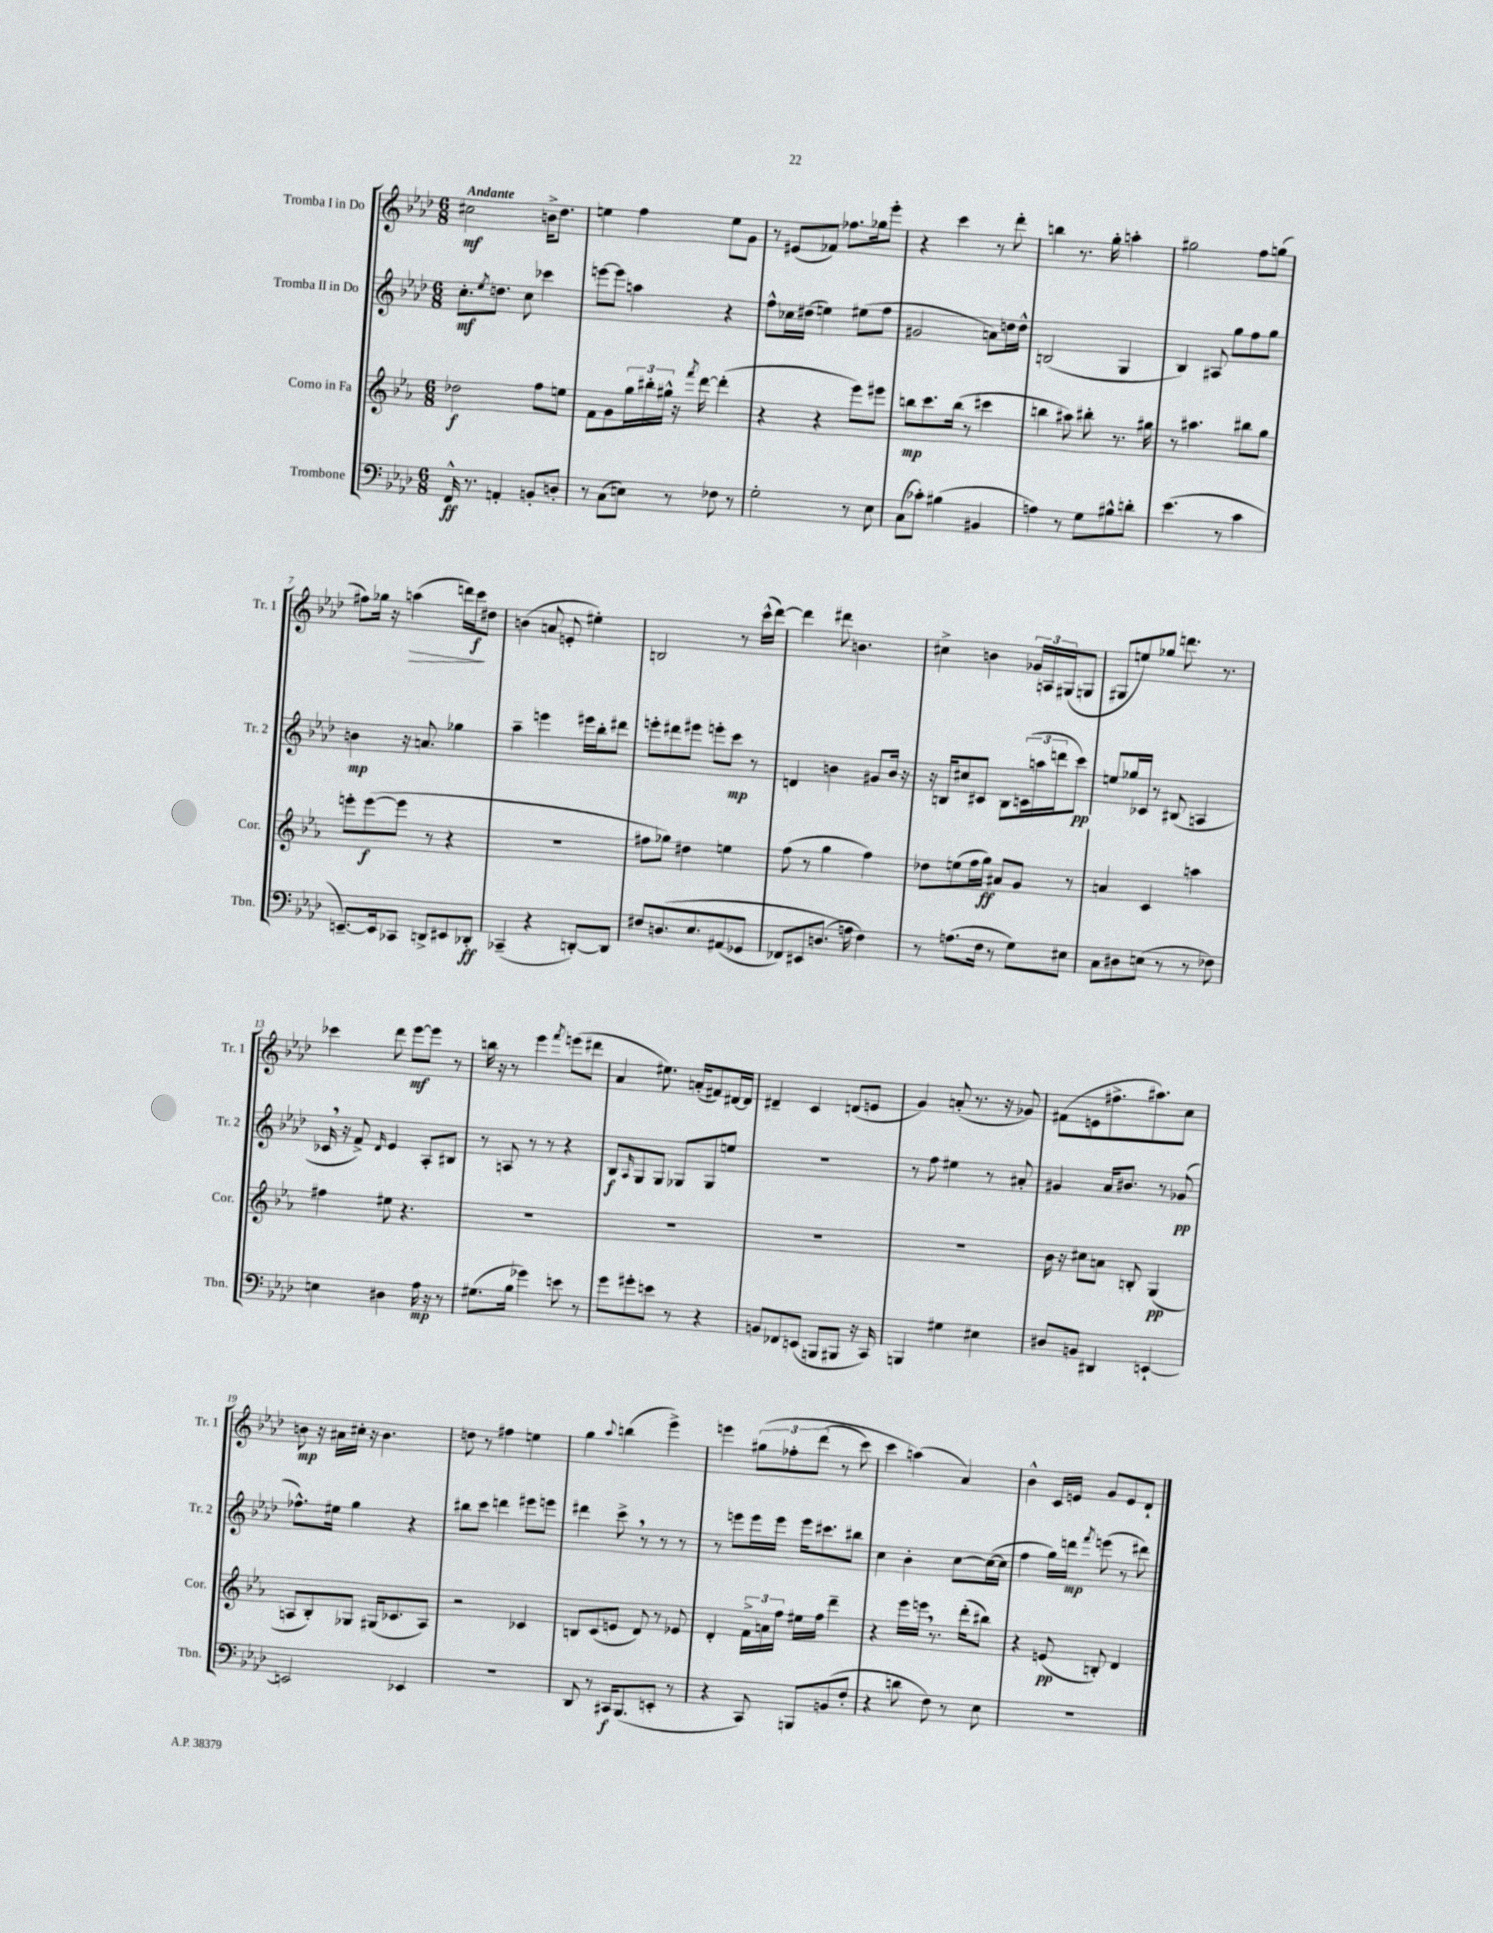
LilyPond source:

<<
\new StaffGroup <<
\new Staff = "s0" \with { instrumentName = "Tromba I in Do" shortInstrumentName = "Tr. 1" } {
    \clef treble \key aes \major \numericTimeSignature \time 6/8 \tempo "Andante"
    cis''2\mf b'16-> des''8. |
    e''4 f''4 e''8 g'8 |
    r8 eis'8( fes'8) fes''8. ges''16 ees'''8-. |
    r4 c'''4 r8 des'''8-. |
    b''4 r8. g''16-. a''4-. |
    gis''2 f''8 g''8( |
    fis''8) ges''16 r16 a''4\>( d'''16) c'''16\f\! dis''8 |
    b'4( a'8 e'8-. eis''4-.) |
    b2 r8 c'''16-^( des'''16~) |
    des'''4 dis'''8 b'4. |
    cis''4-> b'4 \tuplet 3/2 { ges'16 a16 gis16( } g8 |
    gis8 e''8) ges''8 d'''8. r8. |
    ces'''4 des'''8 ees'''8~\mf ees'''8 r8 |
    b''16 r16 r8 ees'''4 \acciaccatura { f'''8 } e'''8( dis'''8 |
    aes'4 eis''8.) a'16-.( fis'8) dis'16~ dis'16 |
    dis'4-- c'4 d'8( e'8 |
    g'4) a'8-.( r8. r16 ges'8) |
    fis'8( e'8 fis''8.-> ais''8.) c''8 |
    b'8\mp r16 ais'16 cis''16-. r16 b'4. |
    d''8 r8 fis''4 e''4 |
    g''4 \appoggiatura { aes''8 } b''4( ees'''4->) |
    e'''4 \tuplet 3/2 { gis''8\( fes''8-. des'''8( } r8 c'''8) |
    c'''4 a''4(\) aes'4) |
    bes'4-^ c'16 e'16 g'8 e'8 des'8-! \bar "|." |
}
\new Staff = "s1" \with { instrumentName = "Tromba II in Do" shortInstrumentName = "Tr. 2" } {
    \clef treble \key aes \major \numericTimeSignature \time 6/8
    c''8.-.\mf \acciaccatura { ees''8 } d''8. c''8 ces'''4 |
    e'''8~ e'''8 a''4 r4 |
    f''8-^ ces''16 dis''16( e''4) eis''8( f''8 |
    gis'2 a'8) d''16 d''16-^ |
    b2( g4 |
    bes4) ais8 g''8 f''8 g''8 |
    b'4\mp r16 a'8. ges''4 |
    aes''4-- e'''4 eis'''16 bes''16-. dis'''8 |
    e'''8-. dis'''8 eis'''8 e'''8-. c'''8\mp r8 |
    d'4 b'4 gis'8 b'16 r16 |
    r16 b16 cis''8 cis'8 b8 \tuplet 3/2 { c'16( a''16 d'''16 } c'''8\pp) |
    e''8 ges''16 ces'16 r8 bis8( a4 |
    ces'16 \breathe r16 f'8->) \grace { des'16 } ees'4 aes8-. bis8 |
    r8 a8 r8 r8 r4 |
    bes8\f \grace { aes16 } g8 g8 ges8 ges8 e''8 |
    R2. |
    r8 f''8 eis''4 r8 ais'8-. |
    gis'4 aes'16 bis'8. r8 ges'8\pp( |
    fes''8.-^) eis''16 g''4 r4 |
    bis''8 c'''8 d'''4 eis'''8 e'''8 |
    dis'''4 c'''8-> \breathe r8 r8 r8 |
    r8 e'''8 e'''16 e'''16 e'''16 cis'''8. bis''8 |
    c''4 bes'4-. c''8~ c''16~( c''16 |
    f''4 g''16) d'''16\mp \acciaccatura { f'''8 } e'''8( r8 dis'''8) \bar "|." |
}
\new Staff = "s2" \with { instrumentName = "Corno in Fa" shortInstrumentName = "Cor." } {
    \clef treble \key ees \major \numericTimeSignature \time 6/8
    des''2\f f''8 e''8 |
    f'8 g'8 \tuplet 3/2 { g''16 bis''16-. gis''16-^ } r16 \acciaccatura { f'''8 } d'''16~ d'''4-.( |
    r4 r4 ees'''8) eis'''8 |
    b''8\mp c'''8. b''16( r8 cis'''4 |
    b''4 ais''8) bis''8-. r8. gis''16 |
    r8 ais''4. bis''8 g''8 |
    e'''8-. e'''8~\f( e'''8 r8 r4 |
    R2. |
    fis''8 ges''8) dis''4 e''4 |
    f''8( r8 g''4 f''4) |
    des''8 e''8( f''16 g''16\ff) ais'8 g'8 r8 |
    a'4 c'4 a''4 |
    fis''4 eis''8 r4. |
    R2. |
    R2. |
    R2. |
    R2. |
    bes'16 r16 cis''8 a'8 b8-. g4\pp( |
    a8 bes8-.) ges8 gis16( ces'8. a8) |
    r2 ces'4 |
    b8 c'8( e'8 d'8) r8 ees'8 |
    d'4-. \tuplet 3/2 { f'16-> a'16 f''16 } eis''16 f''16 d'''4-- |
    r4 ees'''16 e'''16 \breathe r8. d'''16-.( bis''8) |
    r4 e'8\pp( b8-.) d'4 \bar "|." |
}
\new Staff = "s3" \with { instrumentName = "Trombone" shortInstrumentName = "Tbn." } {
    \clef bass \key aes \major \numericTimeSignature \time 6/8
    f,16-^\ff r8. a,4-. b,8-. d8-. |
    r8 c8( e8) r8 fes8 r8 |
    g2-. r8 ees8 |
    c8( ces'8-.) bis4( bis,4 |
    a4) r8 g8 bis8-^ d'8-. |
    ees'4.( r8 c'4 |
    e,8.~--) e,16 ces,8 d,8-> eis,8 des,8-.\ff |
    ces,4--( r4 d,8~-.) d,8 |
    fis8 d8.\( ees8. ais,8( ges,8 |
    fes,8) eis,8 d8.( a16\) f4) |
    r8 a8.( f16 r8 g8) eis8 |
    c8 dis8 e8( r8 r8 fes8) |
    e4 dis4 aes16\mp r16 r8 |
    gis8.( bes16 ges'4) e'8 r8 |
    g'8 gis'8-. e'8 r8 r4 |
    b,8 fes,8 e,8( b,,8 bis,,8 r16 c,16) |
    b,,4 gis4 eis4 |
    dis8 b,8 dis,4 e,4~-! |
    e,2 ees,4 |
    R2. |
    des,8 r8 cis,16\f bes,,8.( e,8-. r8 |
    r4 c,8) b,,8 b,8( f8-. |
    r4 d'8 f8) r8 ees8 |
    R2. \bar "|." |
}
>>
>>
